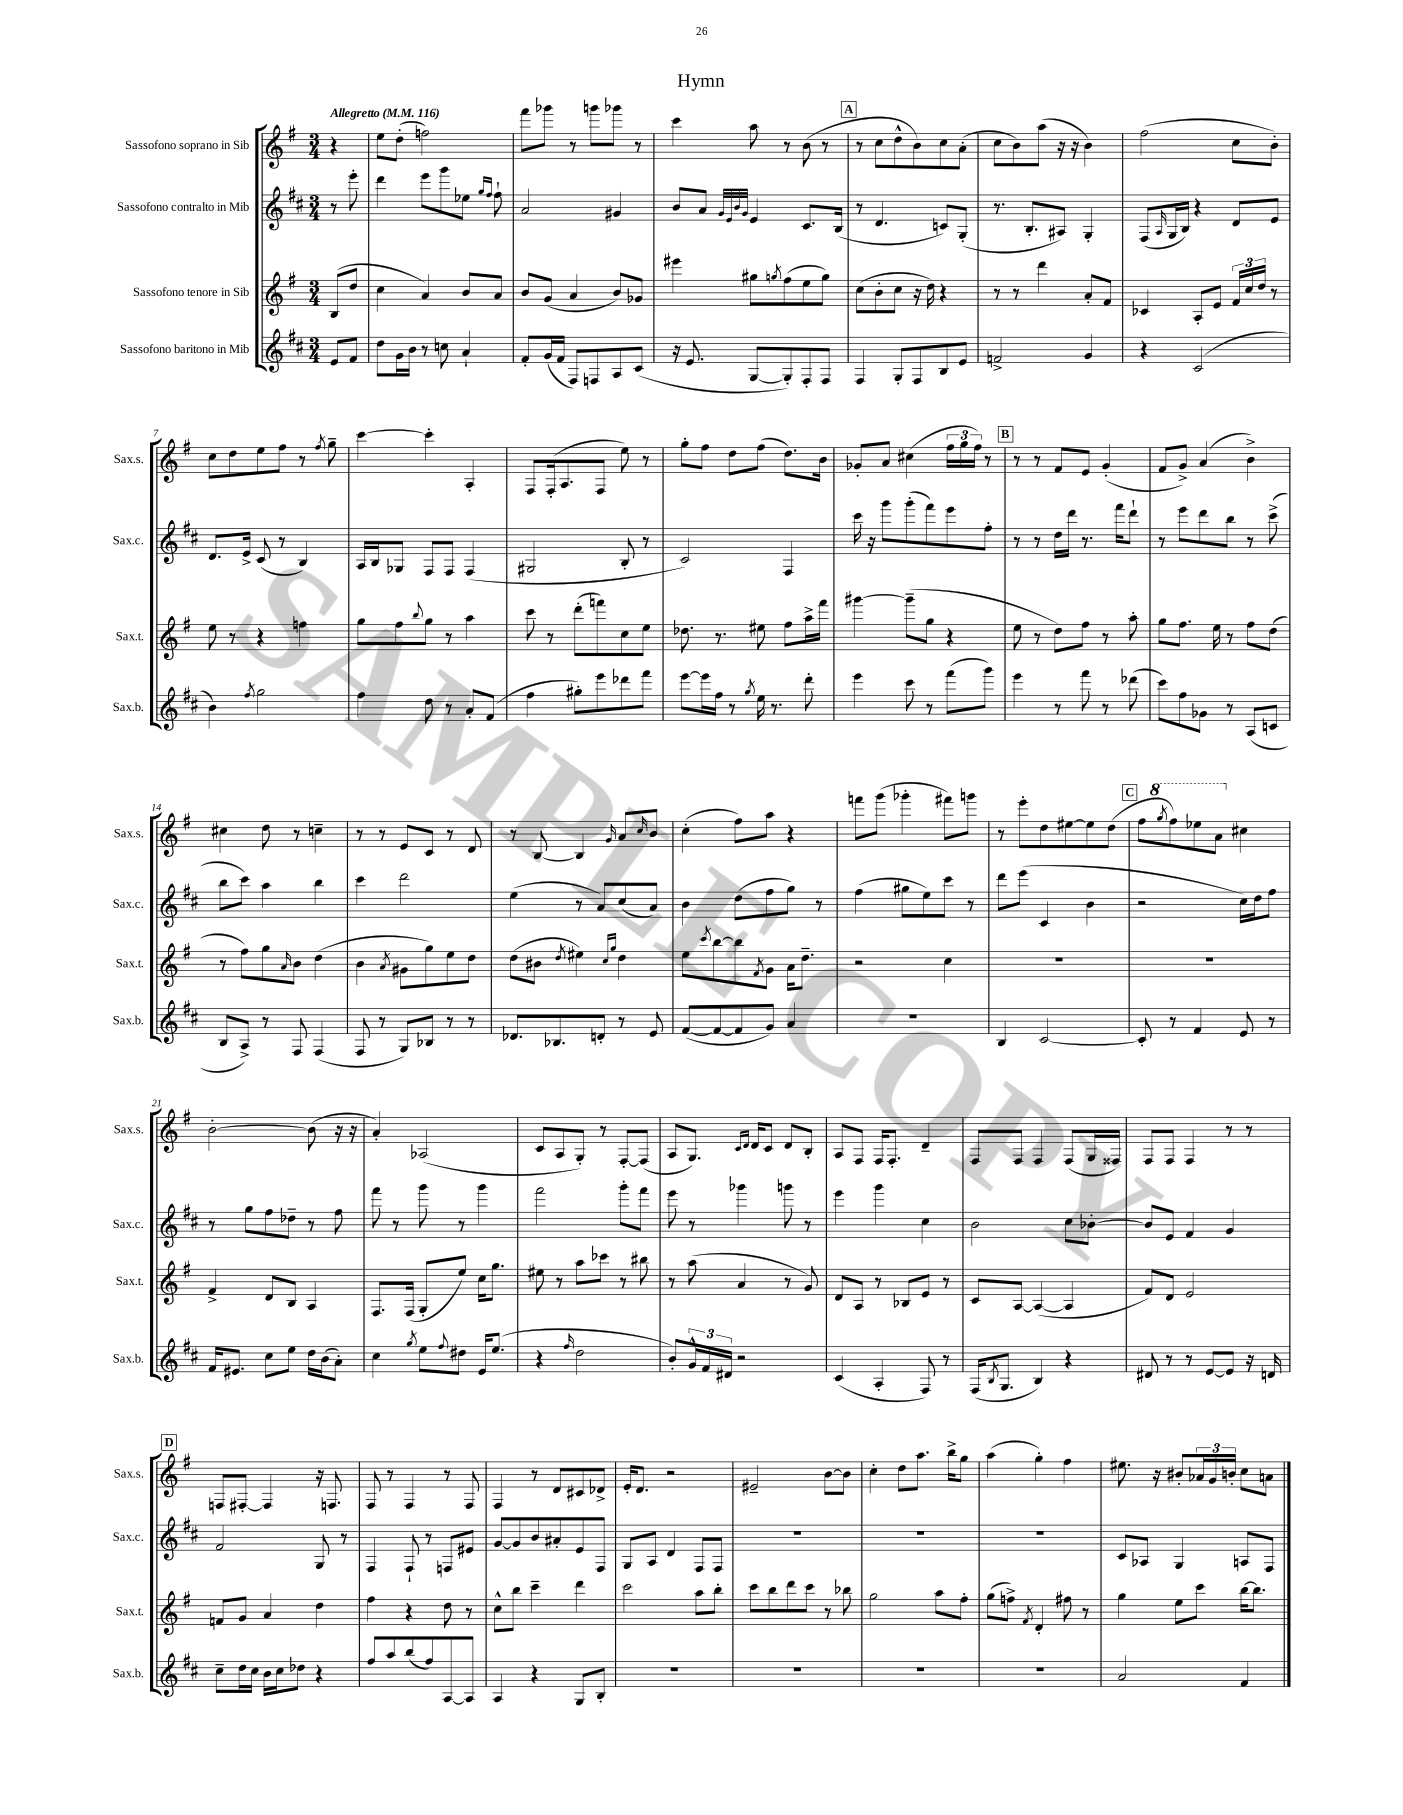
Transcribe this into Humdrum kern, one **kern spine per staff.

**kern	**kern	**kern	**kern
*staff4	*staff3	*staff2	*staff1
*clefG2	*clefG2	*clefG2	*clefG2
*k[f#c#]	*k[f#]	*k[f#c#]	*k[f#]
*M3/4	*M3/4	*M3/4	*M3/4
*MM116	*MM116	*MM116	*MM116
8e	(8B	8r	4r
8f#	8dd	8eee'	.
=	=	=	=
8dd	4cc	4ddd	8ee
16g	.	.	(8dd'
16b	.	.	.
8r	4a)	8eee	2ff)
8cc	.	8ggg	.
4a`	8b	8ee-	.
.	.	16qqgg	.
.	.	16qqff#	.
.	8a	8ff#`	.
=	=	=	=
8f#'	8b	2a	8fff#
(16g	(8g	.	8ggg-
16f#	.	.	.
8F#)	4a	.	8r
8F	.	.	8ggg
8A	8b)	4g#	8ggg-
(8c#	8g-	.	8r
=	=	=	=
16r	4eee#	8b	4ccc
8.e	.	.	.
.	.	8a	.
.	.	32qqg	.
.	.	32qqe	.
.	.	32qqb	.
.	.	32qqg	.
[8G	8gg#	4e	8aa
.	8qgg	.	.
8G'])	(8ff#	.	8r
8F#'	8ee	8.c#	(8b
8F#	8gg)	.	8r
.	.	(16B	.
=	=	=	=
4F#	(8cc	8r	8r
.	8b'	4.d	8cc
8G'	8cc	.	8dd^^
8F#	16r	.	8b)
.	16dd)	.	.
8B	4r	8c)	8cc
8e	.	(8G'	(8a'
=	=	=	=
2f^	8r	8.r	8cc
.	8r	.	8b)
.	.	8.B'	.
.	4ddd	.	(8aa
.	.	8A#)	16r
.	.	.	16r
4g	8a'	4G'	4b)
.	8f#	.	.
=	=	=	=
4r	4c-	(8F#	(2ff#
.	.	16qqA	.
.	.	16G	.
.	.	16B)	.
(2c#	8A'	4r	.
.	8e	.	.
.	24f#	8d	8cc
.	24cc	.	.
.	24dd	.	.
.	8r	8e	8b')
=	=	=	=
4b)	8ee	8.d	8cc
.	8r	.	8dd
.	.	16e^	.
8qff#	.	.	.
2gg	4r	(8c#	8ee
.	.	8r	8ff#
.	4ff	4B)	8r
.	.	.	8qff#
.	.	.	8gg~
=	=	=	=
4ff#	8gg	16A	[4ccc
.	.	16B	.
.	8ff#	8G-	.
.	8qqbb	.	.
8dd	8gg	8F#	4ccc']
8r	8r	8F#	.
8a'	4aa	(4F#	4A'
(8f#	.	.	.
=	=	=	=
4ff#	8ccc	2G#	8F#
.	8r	.	(16F#'
.	.	.	8.A
8gg#')	(8ddd'	.	.
8eee	8fff)	.	8F#
8ddd-	8cc	8B'	8ee)
8fff#	8ee	8r	8r
=	=	=	=
[8eee	8.dd-	2c#)	8gg'
16eee]	.	.	8ff#
16ff#	8.r	.	.
8r	.	.	8dd
8qgg	.	.	.
16ee	8ee#	.	(8ff#
8.r	.	.	.
.	8ff#	4F#	8.dd)
8ddd'	16aa^	.	.
.	16fff#	.	16b
=	=	=	=
4eee	[4ggg#	16ccc#	8g-'
.	.	16r	.
.	.	8ggg	8a
8ccc#	(8ggg#~]	(8ggg'	(4cc#
8r	8gg	8fff#)	.
(8fff#	4r	8eee	24ff#
.	.	.	24gg
.	.	.	24ff#)
8ggg)	.	8ff#'	8r
=	=	=	=
4eee	8ee	8r	8r
.	8r	8r	8r
8r	8dd)	16dd	8f#
.	.	16ddd	.
8fff#	8ff#	8.r	8e
8r	8r	.	(4g'
.	.	16fff#	.
(8ddd-	8aa'	8ddd`	.
=	=	=	=
8ccc#)	8gg	8r	8f#
8ff#	8.ff#	8eee	8g^)
8g-	.	8ddd	(4a
.	16ee	.	.
8r	8r	8bb	.
(8A	8ff#	8r	4b^)
8c	(8dd	(8ccc#^	.
=	=	=	=
8B	8r	8bb	4cc#
8A^)	8ff#)	8ccc#)	.
8r	8gg	4aa	8dd
.	16qqa	.	.
8F#	8b	.	8r
(4F#	(4dd	4bb	4cc~
=	=	=	=
8F#	4b	4ccc#	8r
8r	.	.	8r
.	8qa	.	.
8G)	8g#	2ddd	8e
8B-	8gg)	.	8c
8r	8ee	.	8r
8r	8dd	.	8d
=	=	=	=
8.d-	(8dd	(4ee	8r
.	8b#	.	[8B
8.B-	.	.	.
.	8qdd	.	.
.	4ee#)	8r	4B]
8d'	.	8a)	.
.	16qqcc	.	.
.	16qqgg	.	16qqg
8r	4dd	(8cc#	8a
.	.	.	16qqcc
8e	.	8a)	8b
=	=	=	=
([8f#	8ee	4b	(4cc'
.	8qccc	.	.
8f#_	[8bb	.	.
8f#]	8bb]	(8dd	8ff#)
.	8qf#	.	.
8g)	8g	8ff#	8aa
4a	16a	8gg)	4r
.	8.dd~	.	.
.	.	8r	.
=	=	=	=
2.r	2r	(4ff#	8fff
.	.	.	(8ggg
.	.	8gg#	4ggg-'
.	.	8ee)	.
.	4cc	8ccc#	8fff#)
.	.	8r	8ggg
=	=	=	=
4B	2.r	8ddd	8r
.	.	(8eee	8eee'
[2c#	.	4c#	8dd
.	.	.	[8ee#
.	.	4b	8ee#]
.	.	.	(8dd
=	=	=	=
8c#']	2.r	2r	8ff#
.	.	.	8qggg
8r	.	.	8fff#)
4f#	.	.	8eee-
.	.	.	8aa
8e	.	16cc#)	4cc#
.	.	16dd	.
8r	.	8ff#	.
=	=	=	=
16f#	4f#^	8r	[2b'
8.e#	.	.	.
.	.	8gg	.
8cc#	8d	8ff#	.
8ee	8B	8dd-~	.
16dd	4A	8r	(8b]
(16b	.	.	.
8a')	.	8ff#	16r
.	.	.	16r
=	=	=	=
4cc#	8.F#	8fff#	4a')
.	.	8r	.
.	(16F#	.	.
8qgg	.	.	.
8ee	8G'	8ggg	(2A-
8qqff#	.	.	.
8dd#	8ee)	8r	.
16e	16cc	4ggg	.
(8.ee	8.gg	.	.
=	=	=	=
4r	8ee#	2fff#	8c
.	8r	.	8A
16qqff#	.	.	.
2dd	8aa	.	8G')
.	8ccc-	.	8r
.	8r	8ggg'	[8F#'
.	8bb#	8fff#	(8F#]
=	=	=	=
8b')	8r	8eee	8A
24g^^	(8aa	8r	8.G)
24f#	.	.	.
24d#	.	.	.
2r	4a	4ggg-	.
.	.	.	16qqc
.	.	.	16qqd
.	.	.	16d
.	.	.	8c
.	8r	8ggg	8d
.	8g)	8r	8B'
=	=	=	=
(4c#	8d	4eee	8A
.	8A	.	8F#
4A'	8r	4ggg	16F#
.	.	.	8.F#'
.	8B-	.	.
8F#)	8e	4cc#	4d~
8r	8r	.	.
=	=	=	=
(16F#	8c	2b	8F#
8qB	.	.	.
8.G	.	.	.
.	[8A	.	8F#
4B)	(4A_	.	4F#
4r	4A]	8cc#	(8F#
.	.	[8b-'	16G
.	.	.	16F##)
=	=	=	=
8d#	8f#)	8b-]	8F#
8r	8d	8e	8F#
8r	2e	4f#	4F#
[8e	.	.	.
8e]	.	4g	8r
16r	.	.	8r
16d	.	.	.
=	=	=	=
8cc#~	8f	2f#	8F
16dd	8g	.	[8F#'
16cc#	.	.	.
16b	4a	.	4F#]
16cc#	.	.	.
8dd-	.	.	.
4r	4dd	8G	16r
.	.	.	8.F
.	.	8r	.
=	=	=	=
8ff#	4ff#	4F#	8F#
8aa	.	.	8r
(8bb	4r	8F#`	4F#
8ff#)	.	8r	.
[8A	8dd	8F	8r
8A]	8r	8e#	8F#
=	=	=	=
4A	8cc^^	[8g	4F#
.	8bb	8g]	.
4r	4ccc~	8b	8r
.	.	8a#'	8d
8G	4ddd	8e	8c#
8B'	.	8F#	8d-^
=	=	=	=
2.r	2ccc	8G	16e'
.	.	.	8.d
.	.	8A	.
.	.	4d	2r
.	8aa	8F#	.
.	8bb'	8F#	.
=	=	=	=
2.r	8ccc	2.r	2e#~
.	8bb	.	.
.	8ddd	.	.
.	8ccc	.	.
.	8r	.	[8b
.	8bb-	.	8b]
=	=	=	=
2.r	2gg	2.r	4cc'
.	.	.	8dd
.	.	.	8.aa
.	8aa	.	.
.	.	.	16bb^
.	8ff#'	.	8gg
=	=	=	=
2.r	(8gg	2.r	(4aa
.	8ff^)	.	.
.	8qf#	.	.
.	4d'	.	4gg')
.	8ff#	.	4ff#
.	8r	.	.
=	=	=	=
2a	4gg	8c#	8.ee#
.	.	8A-	.
.	.	.	16r
.	8ee	4G	8b#'
.	8ccc	.	24a-
.	.	.	24g
.	.	.	24b'
4f#	[16bb	8A	8cc
.	8.bb]	.	.
.	.	8F#	8a
==	==	==	==
*-	*-	*-	*-
